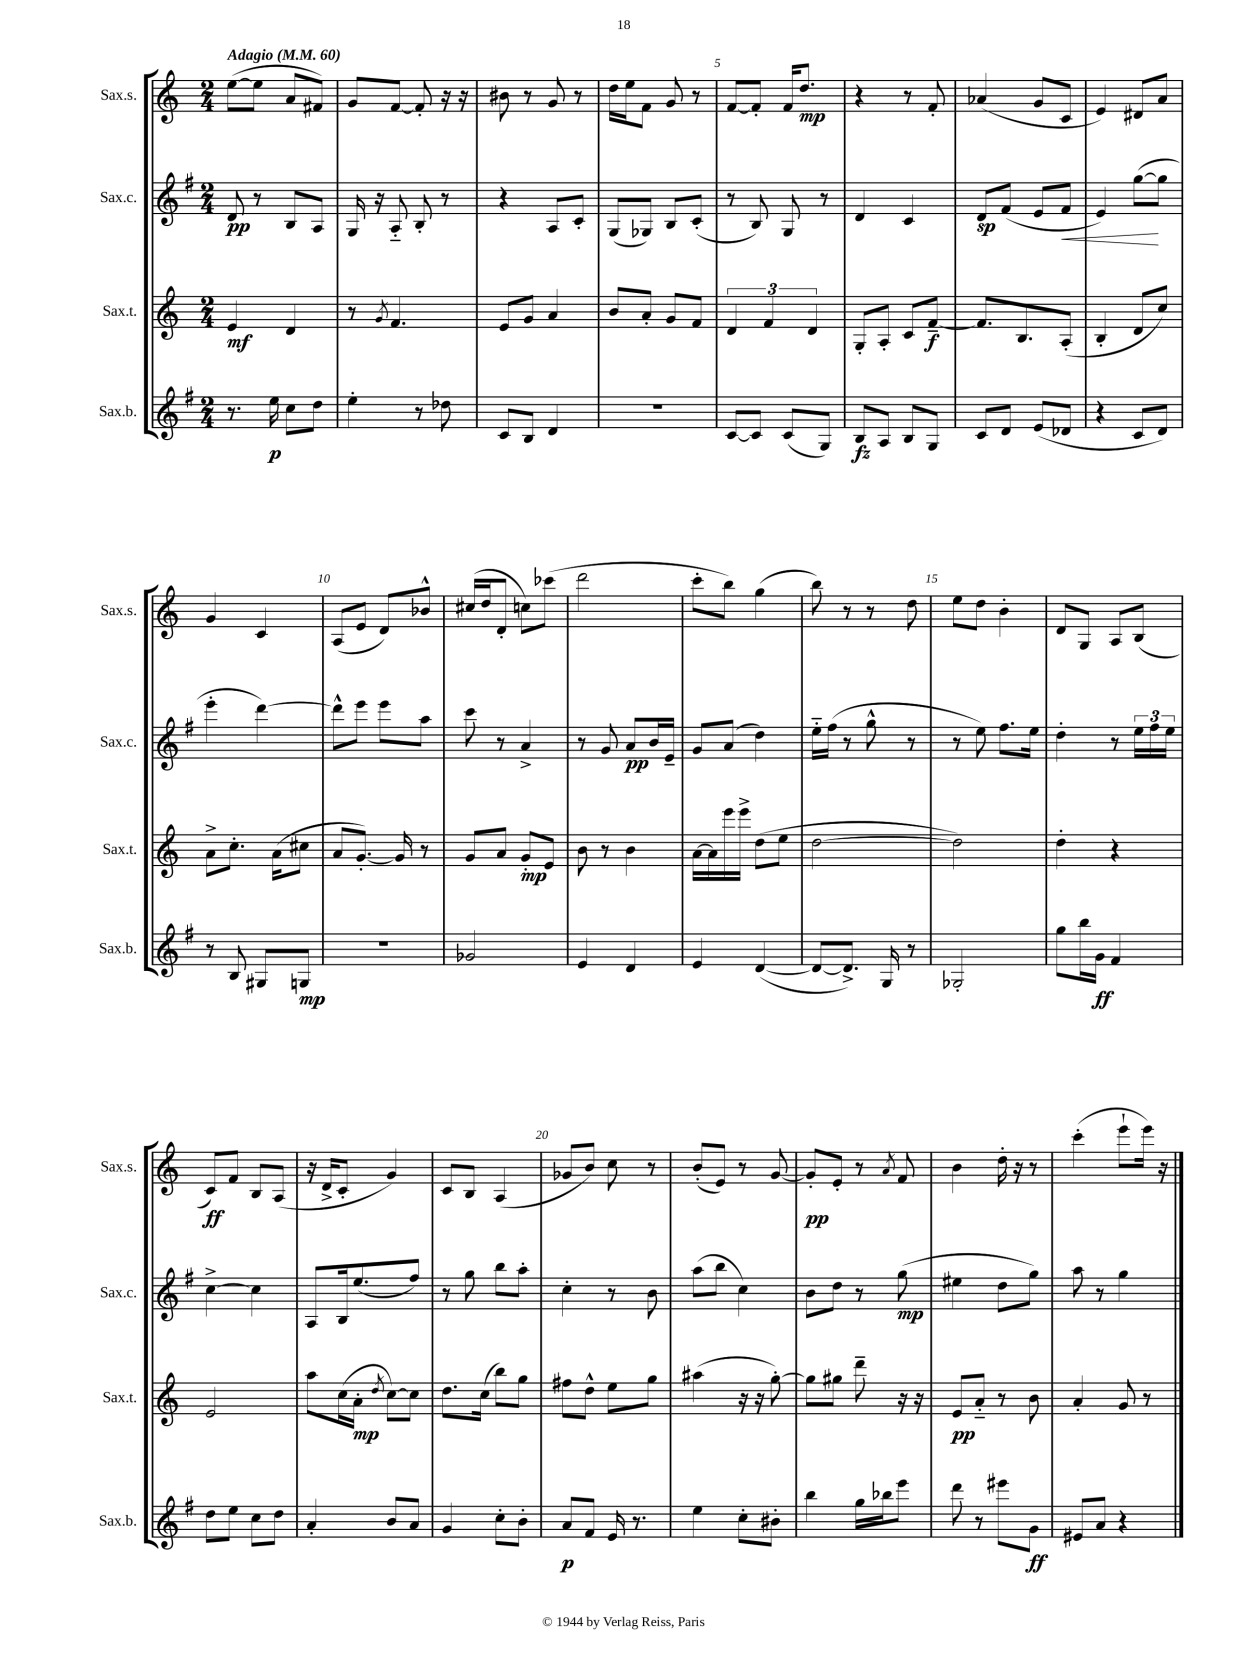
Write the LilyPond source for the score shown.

<<
\new StaffGroup <<
\new Staff = "s0" \with { instrumentName = "Sax.s." shortInstrumentName = "Sax.s." } {
    \clef treble \key c \major \numericTimeSignature \time 2/4 \tempo "Adagio" 4 = 60
    e''8~( e''8 a'8 fis'8) |
    g'8 f'8~ f'8-. r16 r16 |
    bis'8 r8 g'8 r8 |
    d''16 e''16 f'8 g'8 r8 |
    f'8~ f'8-. f'16 d''8.\mp |
    r4 r8 f'8-. |
    aes'4( g'8 c'8 |
    e'4) dis'8 a'8 |
    g'4 c'4 |
    a8( e'8 d'8) bes'8-^ |
    cis''16( d''16 d'8-. c''8) ces'''8( |
    d'''2 |
    c'''8-. b''8) g''4( |
    b''8) r8 r8 d''8 |
    e''8 d''8 b'4-. |
    d'8 g8 a8 b8( |
    c'8\ff) f'8 b8 a8( |
    r16 d'16-> c'8-. g'4) |
    c'8 b8 a4( |
    ges'8 b'8) c''8 r8 |
    b'8-.( e'8) r8 g'8~ |
    g'8-.\pp e'8-. r8 \acciaccatura { a'8 } f'8 |
    b'4 d''16-. r16 r8 |
    c'''4-.( e'''8-! e'''16) r16 \bar "|." |
}
\new Staff = "s1" \with { instrumentName = "Sax.c." shortInstrumentName = "Sax.c." } {
    \clef treble \key g \major \numericTimeSignature \time 2/4
    d'8\pp r8 b8 a8 |
    g16 r16 a8-_ b8-. r8 |
    r4 a8 c'8-. |
    g8( ges8) b8 c'8-.( |
    r8 b8) g8 r8 |
    d'4 c'4 |
    d'8\sp fis'8( e'8 fis'8\< |
    e'4) g''8~\!( g''8 |
    e'''4-. d'''4~) |
    d'''8-^ e'''8 e'''8 a''8 |
    c'''8 r8 a'4-> |
    r8 g'8 a'8\pp b'16 e'16-- |
    g'8 a'8( d''4) |
    e''16-_ fis''16( r8 g''8-^ r8 |
    r8 e''8) fis''8. e''16 |
    d''4-. r8 \tuplet 3/2 { e''16 fis''16 e''16 } |
    c''4~-> c''4 |
    a8 b16 e''8.( fis''8) |
    r8 g''8 b''8 a''8-. |
    c''4-. r8 b'8 |
    a''8( b''8 c''4) |
    b'8 d''8 r8 g''8\mp( |
    eis''4 d''8 g''8) |
    a''8 r8 g''4 \bar "|." |
}
\new Staff = "s2" \with { instrumentName = "Sax.t." shortInstrumentName = "Sax.t." } {
    \clef treble \key c \major \numericTimeSignature \time 2/4
    e'4\mf d'4 |
    r8 \acciaccatura { g'8 } f'4. |
    e'8 g'8 a'4 |
    b'8 a'8-. g'8 f'8 |
    \tuplet 3/2 { d'4 f'4 d'4 } |
    g8-. a8-. c'8 f'8~--\f |
    f'8. b8. a8-.( |
    b4-. d'8 c''8) |
    a'8-> c''8.-. a'16( cis''8 |
    a'8 g'8.~-.) g'16 r8 |
    g'8 a'8 g'8-.\mp e'8 |
    b'8 r8 b'4 |
    a'16~ a'16 e'''16 e'''16-> d''8( e''8 |
    d''2~ |
    d''2) |
    d''4-. r4 |
    e'2 |
    a''8 c''16( a'16-.\mp \acciaccatura { d''8 } c''8~) c''8 |
    d''8. c''16( b''8) g''8 |
    fis''8 d''8-^ e''8 g''8 |
    ais''4( r16 r16 g''8~-.) |
    g''8 gis''8 d'''8-- r16 r16 |
    e'8\pp a'8-_ r8 b'8 |
    a'4-. g'8 r8 \bar "|." |
}
\new Staff = "s3" \with { instrumentName = "Sax.b." shortInstrumentName = "Sax.b." } {
    \clef treble \key g \major \numericTimeSignature \time 2/4
    r8. e''16\p c''8 d''8 |
    e''4-. r8 des''8 |
    c'8 b8 d'4 |
    r2 |
    c'8~ c'8 c'8( g8) |
    b8\fz a8 b8 g8 |
    c'8 d'8 e'8( des'8 |
    r4 c'8 d'8) |
    r8 b8 gis8 g8\mp |
    r2 |
    ges'2 |
    e'4 d'4 |
    e'4 d'4~( |
    d'8~ d'8.->) g16 r8 |
    ges2-. |
    g''8 b''16 g'16\ff fis'4 |
    d''8 e''8 c''8 d''8 |
    a'4-. b'8 a'8 |
    g'4 c''8-. b'8-. |
    a'8\p fis'8 e'16 r8. |
    e''4 c''8-. bis'8-. |
    b''4 g''16 bes''16 e'''8 |
    d'''8 r8 eis'''8 g'8\ff |
    eis'8 a'8 r4 \bar "|." |
}
>>
>>
\layout { \context { \Score \override BarNumber.break-visibility = ##(#f #t #t) barNumberVisibility = #(every-nth-bar-number-visible 5) } }
